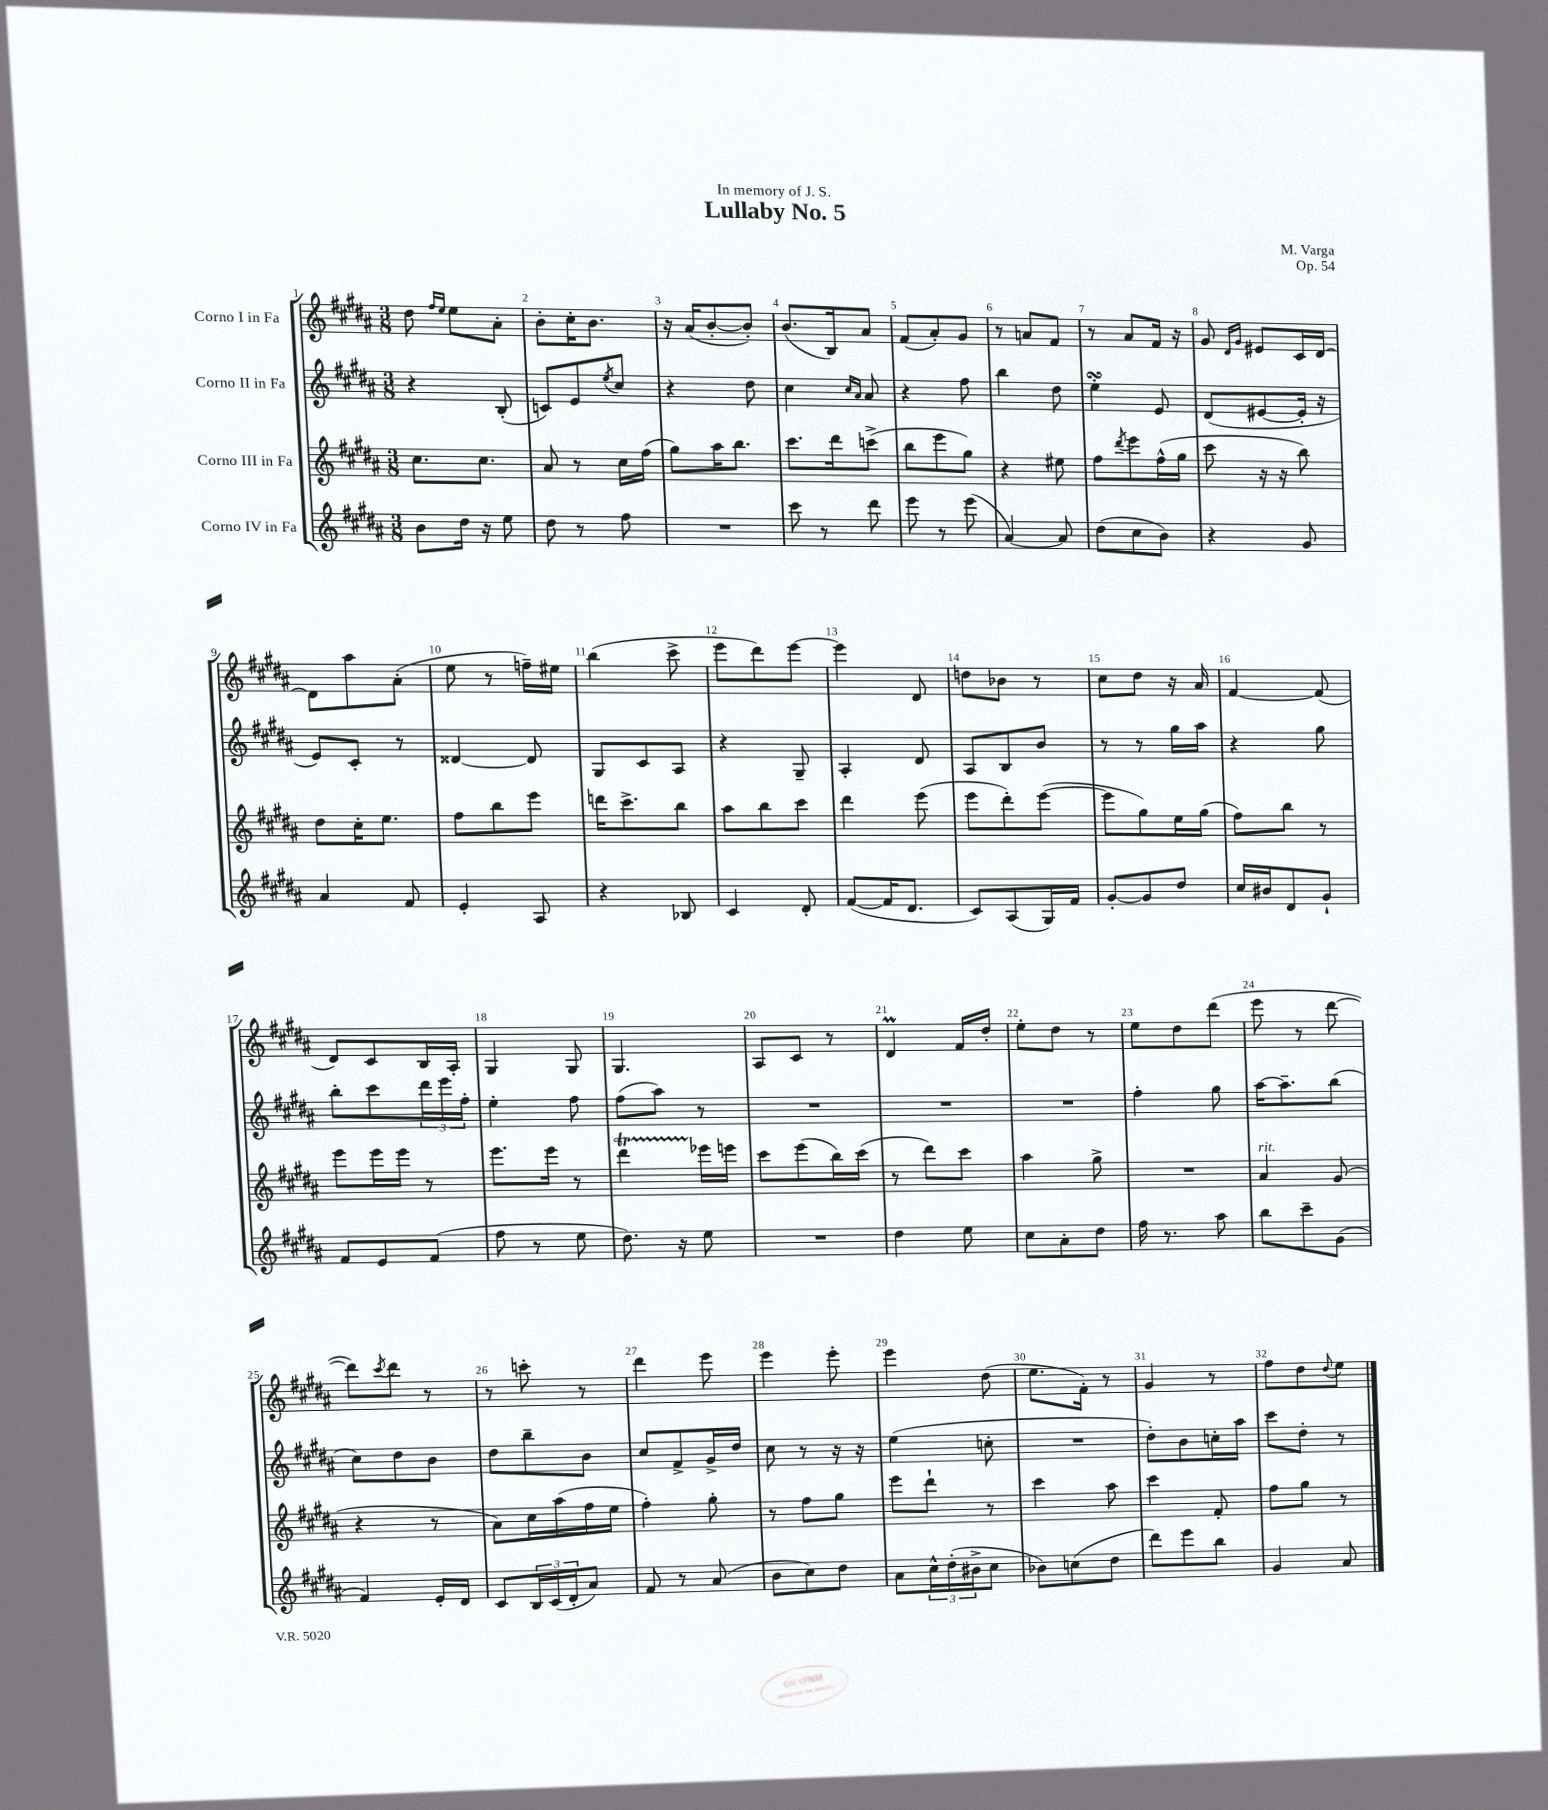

**kern	**kern	**kern	**kern
*staff4	*staff3	*staff2	*staff1
*clefG2	*clefG2	*clefG2	*clefG2
*k[f#c#g#d#a#]	*k[f#c#g#d#a#]	*k[f#c#g#d#a#]	*k[f#c#g#d#a#]
*M3/8	*M3/8	*M3/8	*M3/8
8b	8.cc#	4r	8dd#
.	.	.	16qqff#
.	.	.	16qqee
16dd#	.	.	8ee
16r	8.cc#	.	.
8ee	.	(8B'	8a#'
=	=	=	=
8dd#	8a#	8c)	8b'
8r	8r	8e	16cc#'
.	.	.	8.b
.	.	8qee	.
8ff#	16cc#	8cc#	.
.	(16ff#	.	.
=	=	=	=
4.r	8gg#)	4r	16r
.	.	.	(16a#
.	16aa#	.	[8b'
.	8.bb	.	.
.	.	8dd#	8b'])
=	=	=	=
8ccc#	8.ccc#	4cc#	(8.b
8r	.	.	.
.	16ddd#	.	16B)
.	.	16qqcc#	.
.	.	16qqa#	.
8ddd#	(8ccc^	8a#	8a#
=	=	=	=
8eee	8bb	4r	(8f#
8r	8eee	.	8a#')
(8eee	8gg#)	8ff#	8g#
=	=	=	=
[4a#)	4r	4bb	8r
.	.	.	8a
8a#]	8ee#	8dd#	8f#
=	=	=	=
(8dd#	8ff#	4ee'	8r
.	8qddd#	.	.
8cc#	8eee	.	8a#
8b)	(16ff#^^	8e	16f#
.	16gg#	.	16r
=	=	=	=
4r	8ccc#	(8d#	8g#
.	.	.	16qqd#
.	.	.	16qqg#
.	16r	[8e#	8e#
.	16r	.	.
8g#	8bb)	16e#']	16c#
.	.	16r	[16d#
=	=	=	=
4a#	8dd#	8e)	8d#]
.	16cc#'	8c#'	8aa#
.	8.ee	.	.
8f#	.	8r	(8a#'
=	=	=	=
4e'	8ff#	[4d##	8ee
.	8bb	.	8r
8A#	8eee	8d##]	16ff~)
.	.	.	16ee#
=	=	=	=
4r	16ddd	8G#	(4bb
.	8.ccc#^	.	.
.	.	8c#	.
8B-	8bb	8A#	8ccc#^
=	=	=	=
4c#	8aa#	4r	8eee
.	8bb	.	8ddd#)
8d#'	8ccc#	8G#~	[8eee
=	=	=	=
([8f#	4ddd#	4A#'	4eee]
16f#]	.	.	.
8.d#	.	.	.
.	(8eee	8d#	8d#
=	=	=	=
8c#)	8eee	8A#	8dd
(8A#	8ddd#')	8B	8b-
16G#)	([8eee	8b	8r
16f#	.	.	.
=	=	=	=
[8g#'	8eee]	8r	8cc#
8g#]	8gg#)	8r	8dd#
8dd#	16ee	16gg#	16r
.	(16gg#	16aa#	16a#
=	=	=	=
16cc#	8ff#)	4r	[4f#
16b#	.	.	.
8d#	8bb	.	.
8g#`	8r	8gg#	(8f#]
=	=	=	=
8f#	8eee	8bb'	8d#)
8e	16eee	8ccc#	8c#
.	16eee	.	.
(8f#	8r	24ddd#	16B
.	.	24eee	.
.	.	.	16A#'
.	.	24ff#'	.
=	=	=	=
8ff#	8.eee	4ee'	4G#
8r	.	.	.
.	16eee	.	.
8ee	8r	8ff#	8G#
=	=	=	=
8.dd#)	4ddd#	(8ff#	4.G#
.	.	8aa#)	.
16r	.	.	.
8ee	16eee-	8r	.
.	16eee	.	.
=	=	=	=
4.r	8ccc#	4.r	8A#
.	(8eee	.	8c#
.	16bb)	.	8r
.	(16ccc#	.	.
=	=	=	=
4dd#	8r	4.r	4d#
.	8ddd#)	.	.
8ee	8ccc#	.	16f#
.	.	.	16dd#'
=	=	=	=
8cc#	4aa#	4.r	8ee'
8a#'	.	.	8dd#
8dd#	8gg#^	.	8r
=	=	=	=
16ff#	4.r	4ff#'	8ee
8.r	.	.	.
.	.	.	8dd#
8aa#	.	8gg#	(8ddd#
=	=	=	=
8bb	4a#	[16aa#	8eee
.	.	8.aa#~]	.
8ccc#~	.	.	8r
(8g#	(8g#	(8bb	[8ddd#
=	=	=	=
4f#)	4r	8cc#)	8ddd#])
.	.	.	8qccc#
.	.	8dd#	8ddd#
16e'	8r	8b	8r
16d#	.	.	.
=	=	=	=
8c#	8a#)	8dd#	8r
24B	16cc#	8bb~	8ccc'
(24c#	.	.	.
.	(16aa#	.	.
24d#'	.	.	.
8a#)	16ff#	8b	8r
.	16ee	.	.
=	=	=	=
8f#	4ff#')	8cc#	4ddd#
8r	.	8f#^	.
(8a#	8gg#'	16g#^	8eee
.	.	16dd#	.
=	=	=	=
8b	8r	8cc#	4eee
8cc#)	8ff#	8r	.
8dd#	8gg#	16r	8eee'
.	.	16r	.
=	=	=	=
8a#	8eee	(4ee	4eee
24cc#^^	8ddd#`	.	.
(24dd#'	.	.	.
24b#^	.	.	.
8cc#	8r	8cc'	(8dd#
=	=	=	=
8b-)	4ccc#	4.r	8.ee
(8cc	.	.	.
.	.	.	16f#')
8dd#	8aa#	.	8r
=	=	=	=
8ddd#)	4ccc#	8dd#')	4g#
8eee	.	8b	.
8bb	8f#'	16cc'	8r
.	.	16aa#	.
=	=	=	=
4g#	8ff#	8ccc#	8ff#
.	8gg#	8dd#'	8dd#
.	.	.	8qqdd#
8a#	8r	8r	8ee
==	==	==	==
*-	*-	*-	*-
